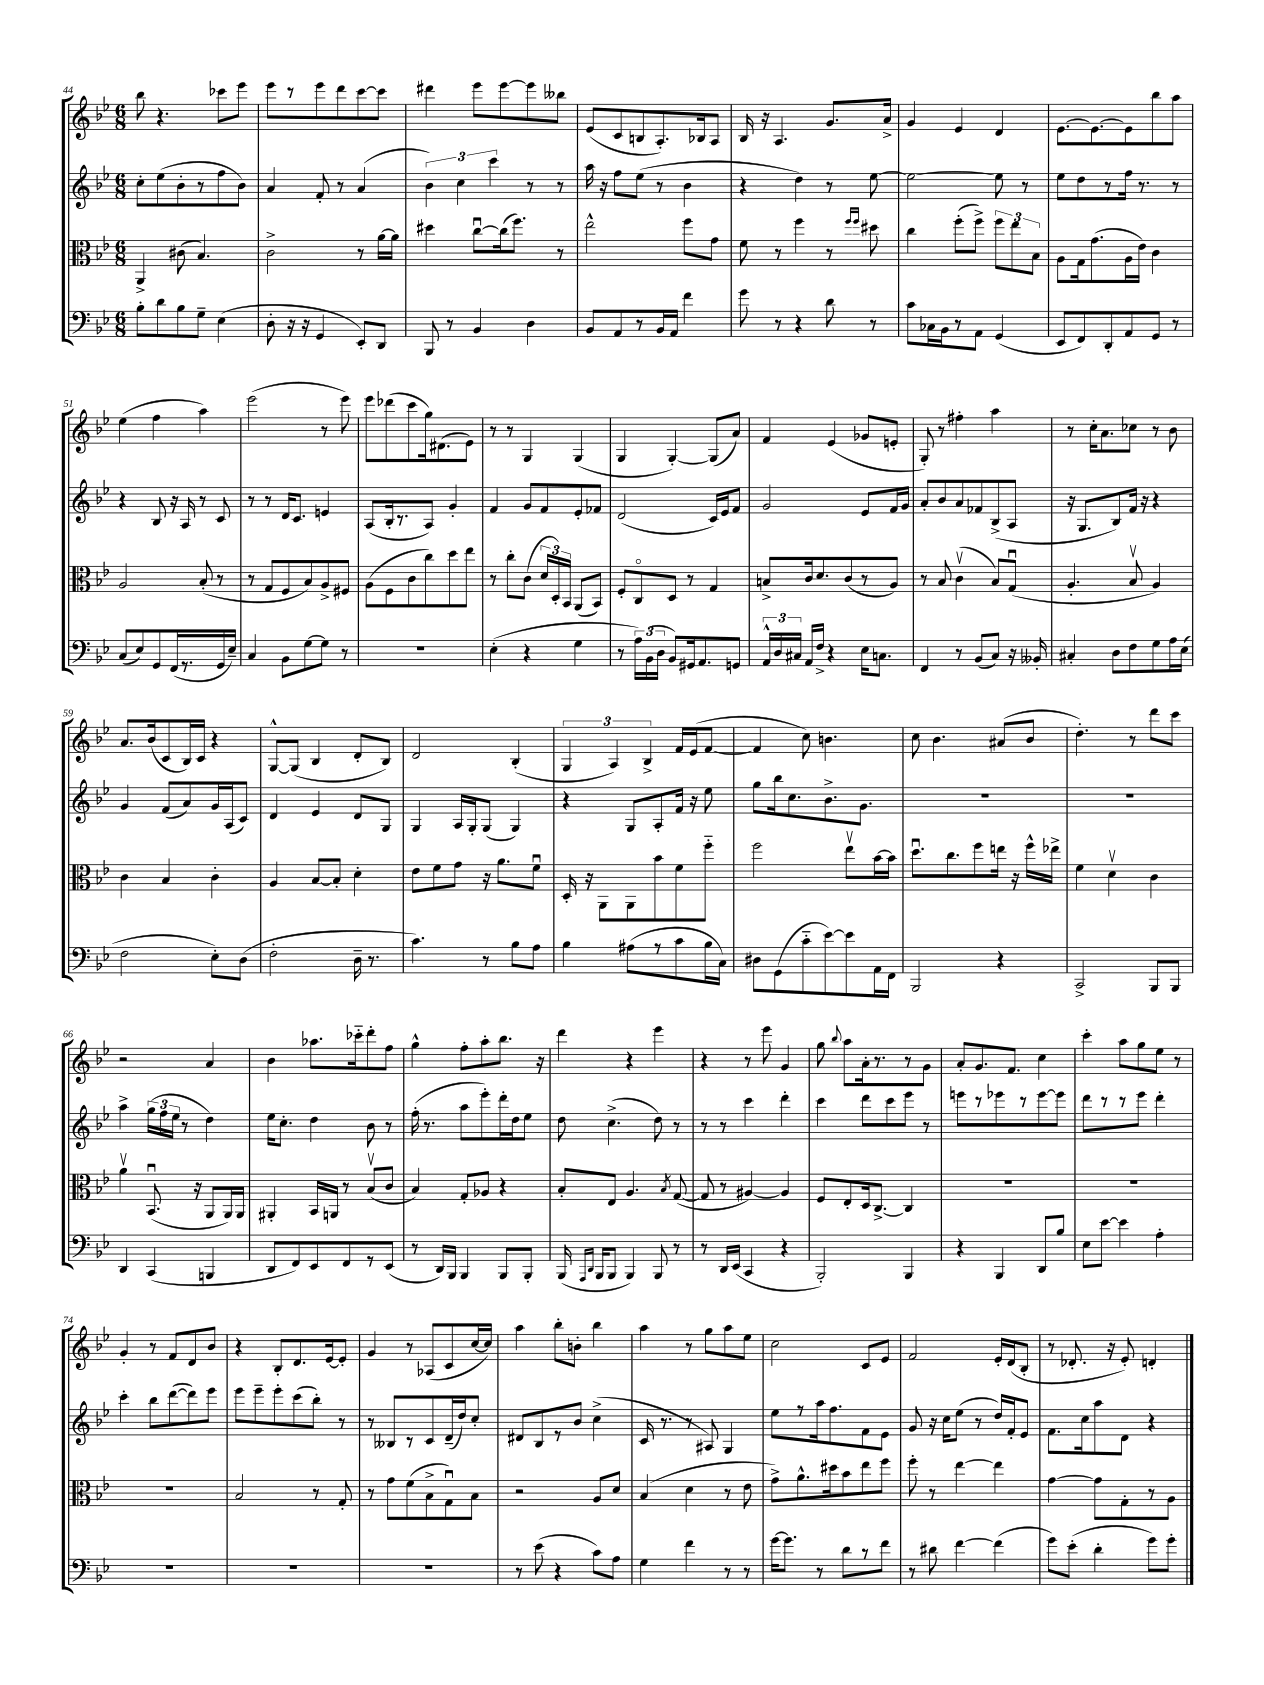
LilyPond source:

<<
\new StaffGroup <<
\new Staff = "s0" {
    \clef treble \key bes \major \numericTimeSignature \time 6/8
    \autoBeamOff bes''8 r4. ces'''8[ ees'''8] |
    ees'''8[ r8 ees'''8 d'''8 c'''8~ c'''8] |
    dis'''4 ees'''8[ ees'''8~ ees'''8 beses''8] |
    ees'8[( c'8 b8 a8.-.) bes16 a8] |
    bes16 r16 a4. g'8.[ a'16]-> |
    g'4 ees'4 d'4 |
    ees'8.[~ ees'8.~ ees'8 bes''8 a''8] |
    ees''4( f''4 a''4) |
    ees'''2( r8 ees'''8) |
    ees'''8[ des'''8( c'''8 g''16) dis'8.( ees'8]) |
    r8 r8 g4 g4( |
    g4 g4~-.) g8[( a'8]) |
    f'4 ees'4( ges'8[ e'8]-. |
    g8-.) r8 fis''4-. a''4 |
    r8 c''16[-. a'8. ces''8] r8 bes'8 |
    a'8.[ bes'16( c'8 bes16) c'16] r4 |
    g8[~-^ g8]( bes4 d'8[-. bes8]) |
    d'2 bes4-.( |
    \tuplet 3/2 { g4 a4) bes4-> } f'16[ ees'16( f'8]~ |
    f'4 c''8) b'4. |
    c''8 bes'4. ais'8[( bes'8] |
    d''4.-.) r8 d'''8[ c'''8] |
    r2 a'4 |
    bes'4 aes''8.[ ces'''16-_ d'''8-. f''8] |
    g''4-^ f''8[-. a''8-. bes''8.] r16 |
    d'''4 r4 ees'''4 |
    r4 r8 ees'''8 g'4 |
    g''8 \appoggiatura { bes''8 } a''8[ a'16-. r8. r8 g'8] |
    a'8[-. g'8. f'8.] c''4 |
    c'''4-. a''8[ g''8 ees''8] r8 |
    g'4-. r8 f'8[ d'8 bes'8] |
    r4 bes8[-. d'8. ees'16~ ees'8]-. |
    g'4 r8 aes8[( c'8 c''16~ c''16]) |
    a''4 bes''8[-. b'8]-. bes''4 |
    a''4 r8 g''8[ a''8 ees''8] |
    c''2 c'8[ ees'8] |
    f'2 ees'16[-. d'16( bes8]-. |
    r8 des'8.-. r16 ees'8-.) d'4-. \bar "|." |
}
\new Staff = "s1" {
    \clef treble \key bes \major \numericTimeSignature \time 6/8
    \autoBeamOff c''8[-. ees''8( bes'8-. r8 f''8 bes'8]) |
    a'4 f'8-. r8 a'4( |
    \tuplet 3/2 { bes'4) c''4 c'''4 } r8 r8 |
    a''16 r16 f''8[ ees''8]( r8 bes'4 |
    r4 d''4) r8 ees''8~ |
    ees''2~ ees''8 r8 |
    ees''8[ d''8 r8 f''16] r8. r8 |
    r4 bes8 r16 a16 r8 c'8 |
    r8 r8 d'16[ c'8.] e'4 |
    a8[( bes16-. r8. a8]) g'4-. |
    f'4 g'8[ f'8 ees'8-. fes'8] |
    d'2( c'16[) ees'16 f'8] |
    g'2 ees'8[ f'16 g'16] |
    a'8[-. bes'8 a'8 fes'8 bes8->( a8] |
    r16 g8.[ bes8) f'16] r16 r4 |
    g'4 f'8[( a'8) g'16 a16( c'8]) |
    d'4 ees'4 d'8[ g8] |
    g4 a16[ g16-. g8]( g4) |
    r4 g8[ a8-. f'16] r16 ees''8 |
    g''8[ bes''16 c''8. bes'8.-> g'8.] |
    R2. |
    R2. |
    a''4-> \tuplet 3/2 { g''16[( f''16 ees''16] } r8 d''4) |
    ees''16[ c''8.]-. d''4 bes'8 r8 |
    f''16-.( r8. a''8[ ees'''8-.) d'''16-. d''16 ees''8] |
    d''8 c''4.->( d''8) r8 |
    r8 r8 c'''4 d'''4-. |
    c'''4 d'''8[ c'''8 ees'''8] r8 |
    e'''8[ r8 ees'''8 r8 ees'''8~ ees'''8] |
    d'''8[ r8 r8 ees'''8] d'''4-. |
    c'''4-. bes''8[ d'''8~( d'''8) ees'''8] |
    ees'''8[ ees'''8-- ees'''8-. c'''8( bes''8]-.) r8 |
    r8 beses8[ r8 c'8 d'16--( d''16) c''8]-. |
    dis'8[ bes8 r8 bes'8] c''4->( |
    c'16 r8. r8 ais8) g4 |
    ees''8[ r8 a''16 f''8. f'8 ees'8] |
    g'8 r16 c''16[ ees''8]( r8 d''16[) f'16-. ees'8] |
    f'8.[ c''16 a''8 d'8] r4 \bar "|." |
}
\new Staff = "s2" {
    \clef alto \key bes \major \numericTimeSignature \time 6/8
    \autoBeamOff a,4-> cis'8( bes4.) |
    c'2-> r8 a'16[~ a'16] |
    dis''4 c''8[~\downbow c''16( f''8.]) r8 |
    ees''2-^ f''8[ g'8] |
    f'8 r8 f''4 r8 \grace { f''16[ f''16] } dis''8 |
    c''4 f''8[-.( f''8]->) \tuplet 3/2 { f''8[ ees''8 bes8] } |
    a8[ g16 g'8.( a16 ees'16]) c'4 |
    a2 bes8-.( r8 |
    r8 g8[ f8 bes8) a8-> fis8] |
    a8[( f8 c'8 c''8) d''8 ees''8] |
    r8 c''8[-. c'8]( \tuplet 3/2 { d'16[ d16-.) bes,16] } a,8[( bes,8]) |
    f8[-. c8\flageolet d8] r8 g4 |
    b8[-> c'16 d'8. c'8( r8 a8]) |
    r8 bes8 c'4\upbow( bes8[) g8]\downbow( |
    a4.-. bes8\upbow a4) |
    c'4 bes4 c'4-. |
    a4 bes8[~ bes8]-. d'4-. |
    ees'8[ f'8 g'8] r16 a'8.[ f'8]\downbow |
    d16-. r16 a,8[ a,8 bes'8 f'8 f''8]-_ |
    f''2 ees''8[\upbow bes'16~ bes'16] |
    d''8.[\downbow c''8. f''8 e''16] r16 f''16[-^ ees''16]-> |
    f'4 d'4\upbow c'4 |
    a'4\upbow bes,8.\downbow( r16 a,8[ a,16) a,16] |
    ais,4-. bes,16[ a,16] r8 bes8[\upbow( c'8] |
    bes4) g8[-. aes8] r4 |
    bes8[-. ees8] a4. \acciaccatura { bes8 } g8~( |
    g8 r8 ais4~) ais4 |
    f8[ ees8-. d16 c8.]~-> c4 |
    R2. |
    R2. |
    R2. |
    bes2 r8 g8-. |
    r8 g'8[ f'8( bes8-> g8\downbow) bes8] |
    r2 a8[ d'8] |
    bes4( d'4 r8 ees'8 |
    g'8[->) a'8.-^ dis''16 bes'8 ees''8 f''8] |
    f''8-. r8 ees''4~ ees''4 |
    g'4~ g'8[ g8-. r8 a8] \bar "|." |
}
\new Staff = "s3" {
    \clef bass \key bes \major \numericTimeSignature \time 6/8
    \autoBeamOff bes8[-. d'8 bes8 g8]-- ees4( |
    d8-. r16 r16 g,4 ees,8[-.) d,8] |
    bes,,8 r8 bes,4 d4 |
    bes,8[ a,8 r8 bes,16 a,16] f'4 |
    g'8 r8 r4 d'8 r8 |
    c'8[ ces16 bes,16 r8 a,8] g,4( |
    ees,8[ f,8) d,8-. a,8 g,8] r8 |
    c8[( ees8) g,8 f,16( r8. g,16 ees16]--) |
    c4 bes,8[ g8~ g8] r8 |
    R2. |
    ees4-.( r4 g4 |
    r8 \tuplet 3/2 { a16[) bes,16( d16] } bes,8[) gis,16 a,8. g,8] |
    \tuplet 3/2 { a,16[-^ d16 cis16] } a,16[ f16]-> r4 ees16[ c8.] |
    f,4 r8 bes,8[( c8]) r16 beses,16-. |
    cis4-. d8[ f8 g8 a16 ees16]( |
    f2 ees8[-.) d8]( |
    f2-. d16-- r8. |
    c'4.) r8 bes8[ a8] |
    bes4 ais8[( r8 c'8 bes16 c16]) |
    dis8[ g,8( c'8-_ ees'8~) ees'8 a,16 f,16] |
    bes,,2 r4 |
    c,2-> bes,,8[ bes,,8] |
    d,4 c,4( b,,4 |
    d,8[ f,8) ees,8 f,8 r8 ees,8]( |
    r8 d,16[) bes,,16] bes,,4 bes,,8[ bes,,8]-. |
    bes,,16( \grace { a,,16[ d,16] } bes,,16[ bes,,8] bes,,4) bes,,8 r8 |
    r8 d,16[ ees,16]( c,4 r4 |
    bes,,2-.) bes,,4 |
    r4 bes,,4 d,8[ bes8] |
    ees8[ ees'8]~ ees'4 a4-. |
    R2. |
    R2. |
    R2. |
    r8 ees'8( r4 c'8[) a8] |
    g4 f'4 r8 r8 |
    g'16[~ g'8.] r8 d'8[ r8 f'8] |
    r8 dis'8 f'4~ f'4( |
    g'8[) ees'8]-.( d'4-. g'8[) g'8]-. \bar "|." |
}
>>
>>
\layout { \context { \Score currentBarNumber = #44 } }
